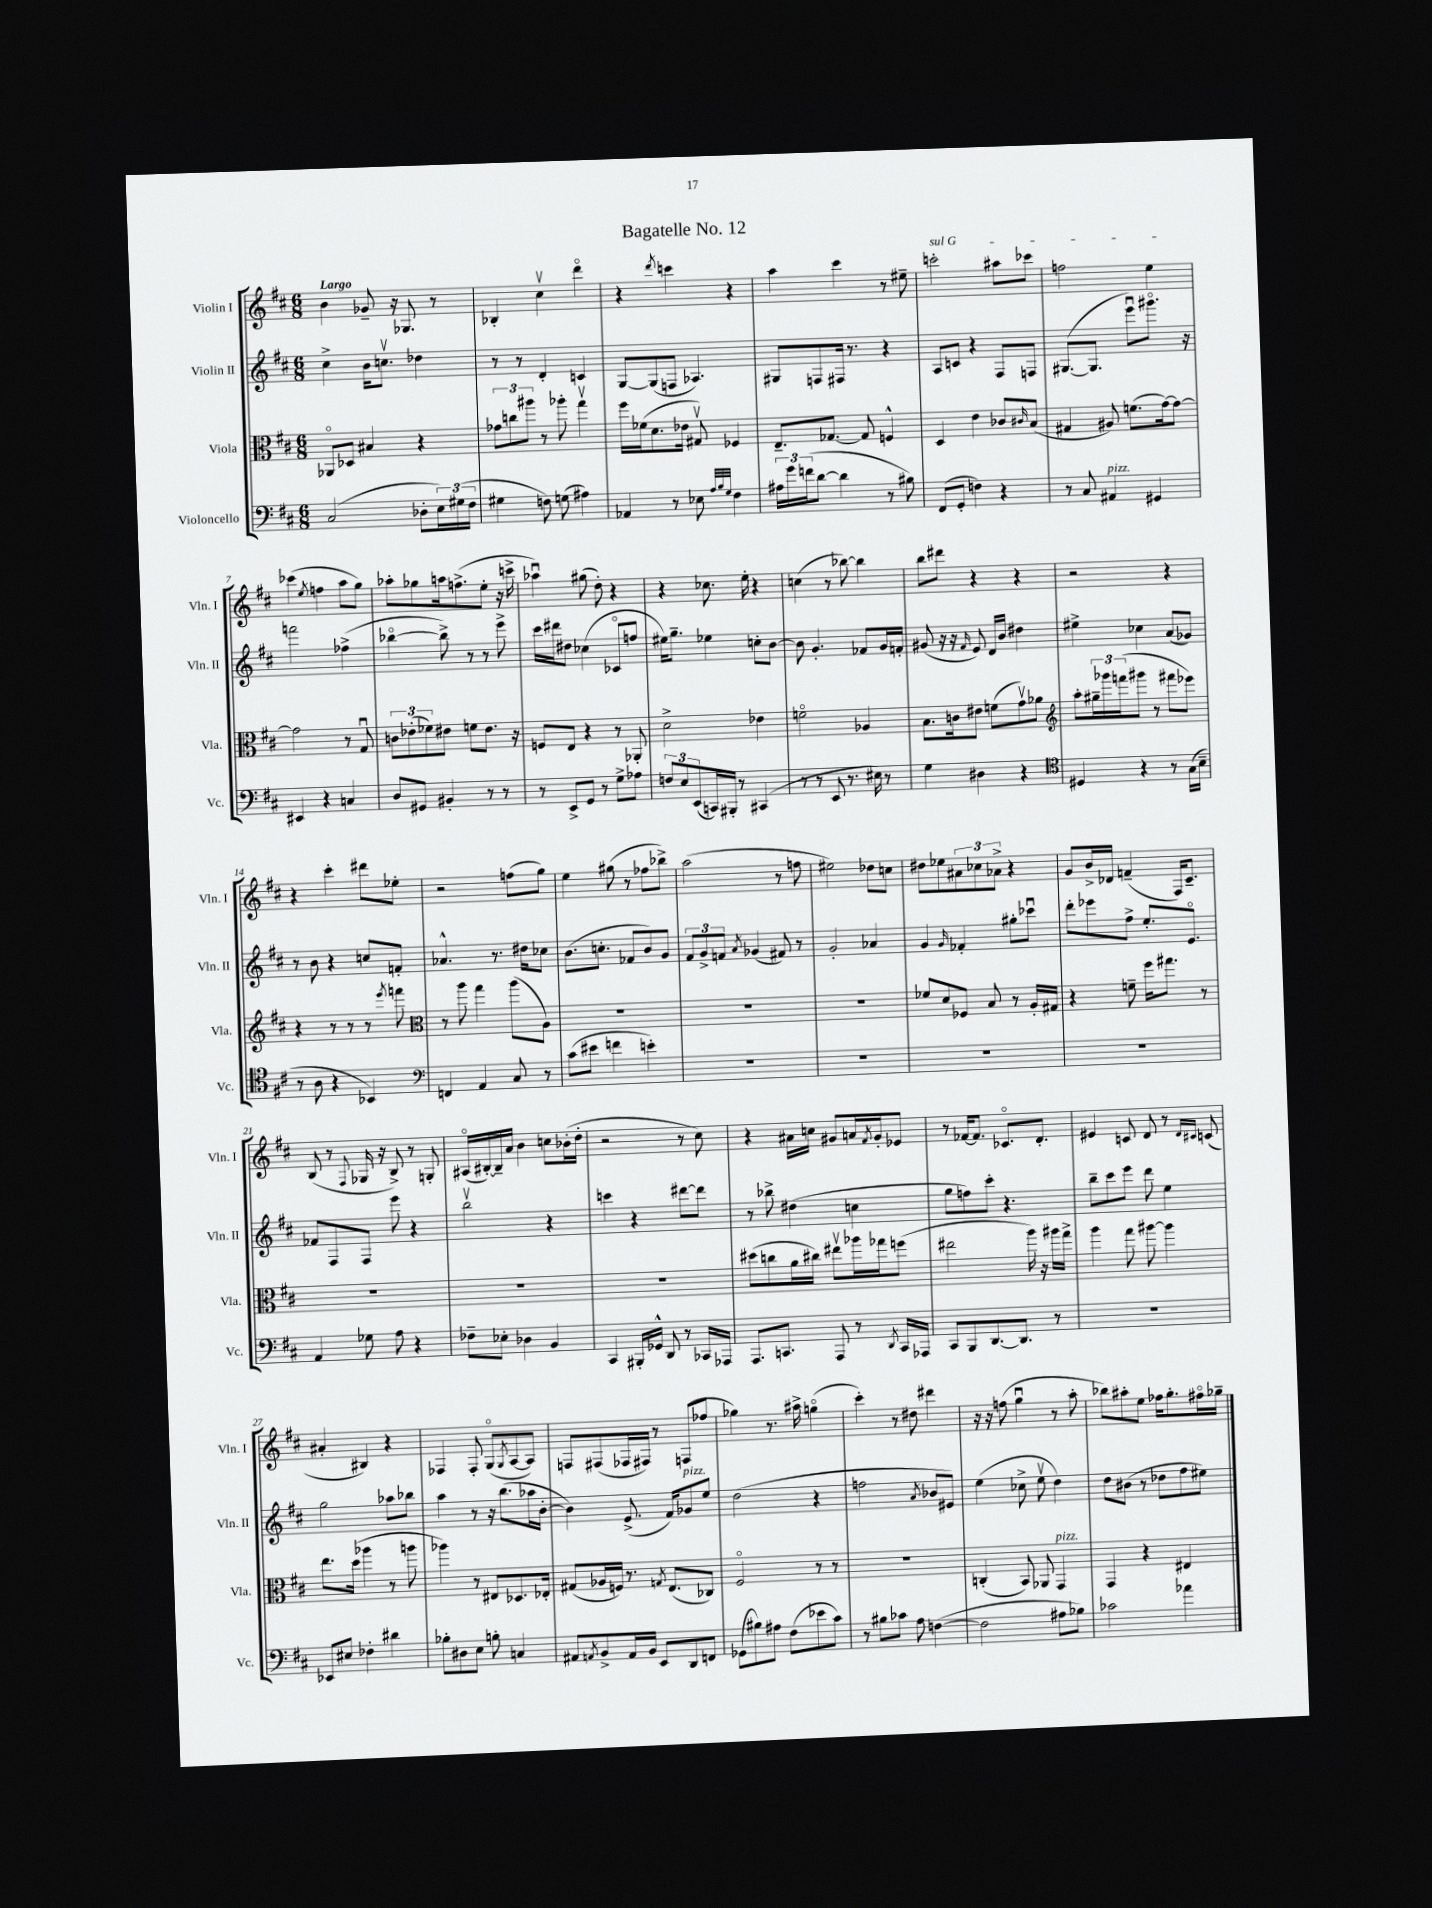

**kern	**kern	**kern	**kern
*staff4	*staff3	*staff2	*staff1
*clefF4	*clefC3	*clefG2	*clefG2
*k[f#c#]	*k[f#c#]	*k[f#c#]	*k[f#c#]
*M6/8	*M6/8	*M6/8	*M6/8
(2C#	8AA-o	4cc#^	4b
.	8D-	.	.
.	4B#	16b	8g-~
.	.	8.ccv	.
.	.	.	16r
.	.	.	8.G-
8D-'	4r	4dd-	.
24E)	.	.	8r
(24G#	.	.	.
24F#	.	.	.
=	=	=	=
4G#	12g-	8r	4B-'
.	12cc	.	.
.	.	8r	.
.	12aa#	.	.
8F)	8r	4d'	4cc#v
(8G	8aa-'	.	.
4A#)	4ggv	4c	4dddo
=	=	=	=
4AA-	16ff#	[8G	4r
.	(16f-	.	.
.	8.d	(8G]	.
.	.	.	8qddd
8r	.	8F	4ccc
.	16e-	.	.
8E-	8G#v)	4.A-)	.
32qqA	.	.	.
32qqB	.	.	.
32qqG	.	.	.
4F#	4F-	.	4r
=	=	=	=
24A#	8.E~	8G#	4aa
24g	.	.	.
(24f	.	.	.
[8d	.	8F	.
.	[8.G-	.	.
4d]	.	16F#	4ccc#
.	.	8.r	.
.	8G-]	.	.
8r	4F^^	4r	8r
8B#)	.	.	8ee#~
=	=	=	=
(8FF#	4D	8A	2ccc'
8GG'	.	8c	.
4F)	4e	4r	.
4r	8c-	8F#	8aa#
.	16qqc#	.	.
.	(8B	8F	8ccc-
=	=	=	=
8r	4G#	([8.G#	2ff
8C#	.	.	.
.	.	8.G#]	.
4AA#	8A#)	.	.
.	(8.f	8eeeu)	.
4GG#	.	8.ggg#o	4ee
.	[16g)	.	.
.	8g_	.	.
.	.	16r	.
=	=	=	=
4EE#	2g]	2fff	(4ccc-
.	.	.	8qee
4r	.	.	4ff
4C	8r	(4ff-^	8aa
.	8Gu	.	8gg)
=	=	=	=
8D	12c	[4bb-o	8aa-'
.	(12e-'	.	.
8GG#	.	.	8gg-
.	12f-)	.	.
4BB#'	8e#	8bb-^])	16aa
.	.	.	(8.ff^
.	8f	8r	.
8r	8.e#	8r	8ee'
8r	.	8eee^	16r
.	16r	.	16ccc^
=	=	=	=
8r	8F	16ccc#	4aa-u)
.	.	16ddd#	.
8EE^	8E	8dd#	.
8GG	4r	(4cc-	(8gg#
8r	.	.	8dd')
8G^	8r	8c-o	4r
8A-	8AA-'	8ff	.
=	=	=	=
12F	2d^	16ee#)	4r
.	.	8.gg~	.
12E	.	.	.
(12EE	.	.	.
16CC)	.	4ee-	8.cc-
16BBB#'	.	.	.
8r	.	.	.
.	.	.	16ee'
(4CC#	4e-	8cc'	4r
.	.	[8b	.
=	=	=	=
8r	2fo	8b]	(4cc
8r	.	4.g'	.
8EE	.	.	8r
8.r	.	.	[8bb-)
.	4A-	8f-	4bb-]
16E#)	.	.	.
8r	.	16g	.
.	.	16f'	.
=	=	=	=
4G	8.B	(8g#	8bb
.	.	16r	8ddd#
.	16c	16r	.
.	.	16qqf#	.
4D#	8e#	8e)	4r
.	(8f	16d	.
.	.	16b	.
4r	8gv)	4dd#	4r
.	8a-	.	.
=	=	=	=
*clefC4	*clefG2	*	*
4D#	8aa'	4ee#^	2r
.	24gg#~	.	.
.	24ggg-	.	.
.	(24fff	.	.
4r	8ggg#	4cc-	.
.	8r	.	.
8r	8fff#	(8a	4r
(16G	8eee-)	8g-)	.
16B~	.	.	.
=	=	=	=
8r	4r	8r	4r
8A	.	8b	.
4r	8r	4r	4ccc#'
.	8r	.	.
4BB-)	8r	8cc	8ddd#
.	8qeee	.	.
.	8fff	8f'	8ee-'
=	=	=	=
*clefF4	*clefC3	*	*
4FF	8r	4.a-^^	2r
.	8aa	.	.
4AA	4gg	.	.
.	.	8.r	.
8C#	(8aa	.	(8ff
.	.	16dd#	.
8r	8A)	8cc-	8gg)
=	=	=	=
(8c#	2.r	(8.b	4ee
8e#	.	.	.
.	.	8.cc'	.
4f	.	.	(8gg#
.	.	8f-	8r
4e')	.	8b)	8ff-
.	.	8g	8bb-^)
=	=	=	=
2.r	2.r	12f#	(2aa
.	.	12g^	.
.	.	12f	.
.	.	8qa	.
.	.	(4g-	.
.	.	8f#)	8r
.	.	8r	8ff
=	=	=	=
2.r	2.r	2g'	2ee#)
.	.	4a-	8dd-
.	.	.	8cc
=	=	=	=
2.r	8f-	4g	8dd#
.	8d	.	8ee-
.	.	16qqg	.
.	8F-	4f-'	12a#
.	.	.	12cc-
.	8B	.	.
.	.	.	12a-^
.	8r	8gg#'	4r
.	16A'	8ccc-u	.
.	16G#	.	.
=	=	=	=
2.r	4r	8ddd'	8g
.	.	8eee-	16b^
.	.	.	16d-
.	8f~	8ff#^	(4f~
.	16ff#	8.ee'	.
.	8.gg#	.	.
.	.	.	16F#)
.	.	8.eo	8.c#~
.	8r	.	.
=	=	=	=
4AA	2.r	8f-	(8B
.	.	8F#	8r
.	.	.	8qqF#
8G-	.	8F#	16G-
.	.	.	16r
8A	.	8eee	8B^)
4r	.	4r	8r
.	.	.	8G'
=	=	=	=
8F-~	2.r	2bbv	(16A#o
.	.	.	[16B#')
8E-'	.	.	16B#~]
.	.	.	16a
4D-	.	.	4b
4BB	.	4r	8cc
.	.	.	(16b-'
.	.	.	16dd'
=	=	=	=
4CC#	2.r	4ccc	2r
16BBB#'	.	4r	.
16GG-^^	.	.	.
8DD	.	.	.
8r	.	[8ddd#	8r
16CC-	.	8ddd#]	8cc#)
16AAA-	.	.	.
=	=	=	=
8.AAA	(8dd#	8r	4r
.	8cc	8bb-^	.
8.CC	.	.	.
.	16a	(4dd#	16a#
.	16cc#)	.	16cc
8AAA	8ee#v	.	8g#
8r	16aa-	4cc	16a
.	.	.	8qf#
.	16gg-	.	16g#'
8qDD	.	.	.
16CC	(8ff	.	8e-
16AAA-	.	.	.
=	=	=	=
8CC#	2ee#	8gg	8r
8BBB	.	8ff)	[16f-
.	.	.	8.f-]
[8.DD	.	8ccc#'	.
.	.	4.r	8.c-o
8.DD]	.	.	.
.	16aa)	.	.
.	16r	.	8.d'
8r	16aa#	.	.
.	16gg^	.	.
=	=	=	=
2.r	4aa	8bb~	4e#
.	.	8ccc#	.
.	8gg	8eee	8c
.	[8aa#	8ddd	8d
.	4aa#]	4ee	8r
.	.	.	16qqd
.	.	.	16qqc#
.	.	.	(8c
=	=	=	=
8EE-	8.ee	2gg	4a#'
8E#	.	.	.
.	(16dd	.	.
4F-'	4aa-	.	4B#)
4d#	8r	8aa-	4r
.	8aa	8bb-	.
=	=	=	=
8B-'	4aa-)	4aa	4F-
8D#	.	.	.
8E	8r	8r	8F-'
8B'	8E#	16r	(8Go
.	.	(8.bb	.
.	.	.	8qG
4C	8.D-	.	[8A
.	.	16aa-	8A])
.	16E-'	[16b'	.
=	=	=	=
8AA#	(8G#	4b])	8F
8qAA	.	.	.
8BB^	16A-	.	(8F#
.	16F)	.	.
16AA	8.r	(8.e^	16F-
16BB	.	.	16F#)
8EE	.	.	8r
.	8qG	.	.
.	(8.E	16f#)	.
8DD	.	8g-	(8F
8FF	8C-)	8ee	8ff-
=	=	=	=
(8GG-	2F#o	(2dd	4gg-)
8B#)	.	.	.
8A#	.	.	8.r
(8F#	.	.	.
.	.	.	16aa#^
8e-	8r	4r	(4ggo
8c#)	8r	.	.
=	=	=	=
8r	2.r	2ff	4ccc#')
8B#	.	.	.
8c-	.	.	8r
8A	.	.	8dd#
.	.	8qa	.
([4F	.	8b-	4ddd#
.	.	8e#)	.
=	=	=	=
2F]	(4C'	(4ee	16r
.	.	.	16r
.	.	.	(8ff
.	8BB)	8cc-^	4ggu
.	8AA-	8eev	.
8A#	4GG	4dd)	8r
8B-)	.	.	8aa'
=	=	=	=
2c-	4GG	8dd	8bb-)
.	.	(8b#	8aa#'
.	4r	8r	8ee
.	.	8dd-	16ff-
.	.	.	8.gg'
4a-	4E#	8ff#	.
.	.	8ee#)	16ff#o
.	.	.	16gg-~
==	==	==	==
*-	*-	*-	*-
